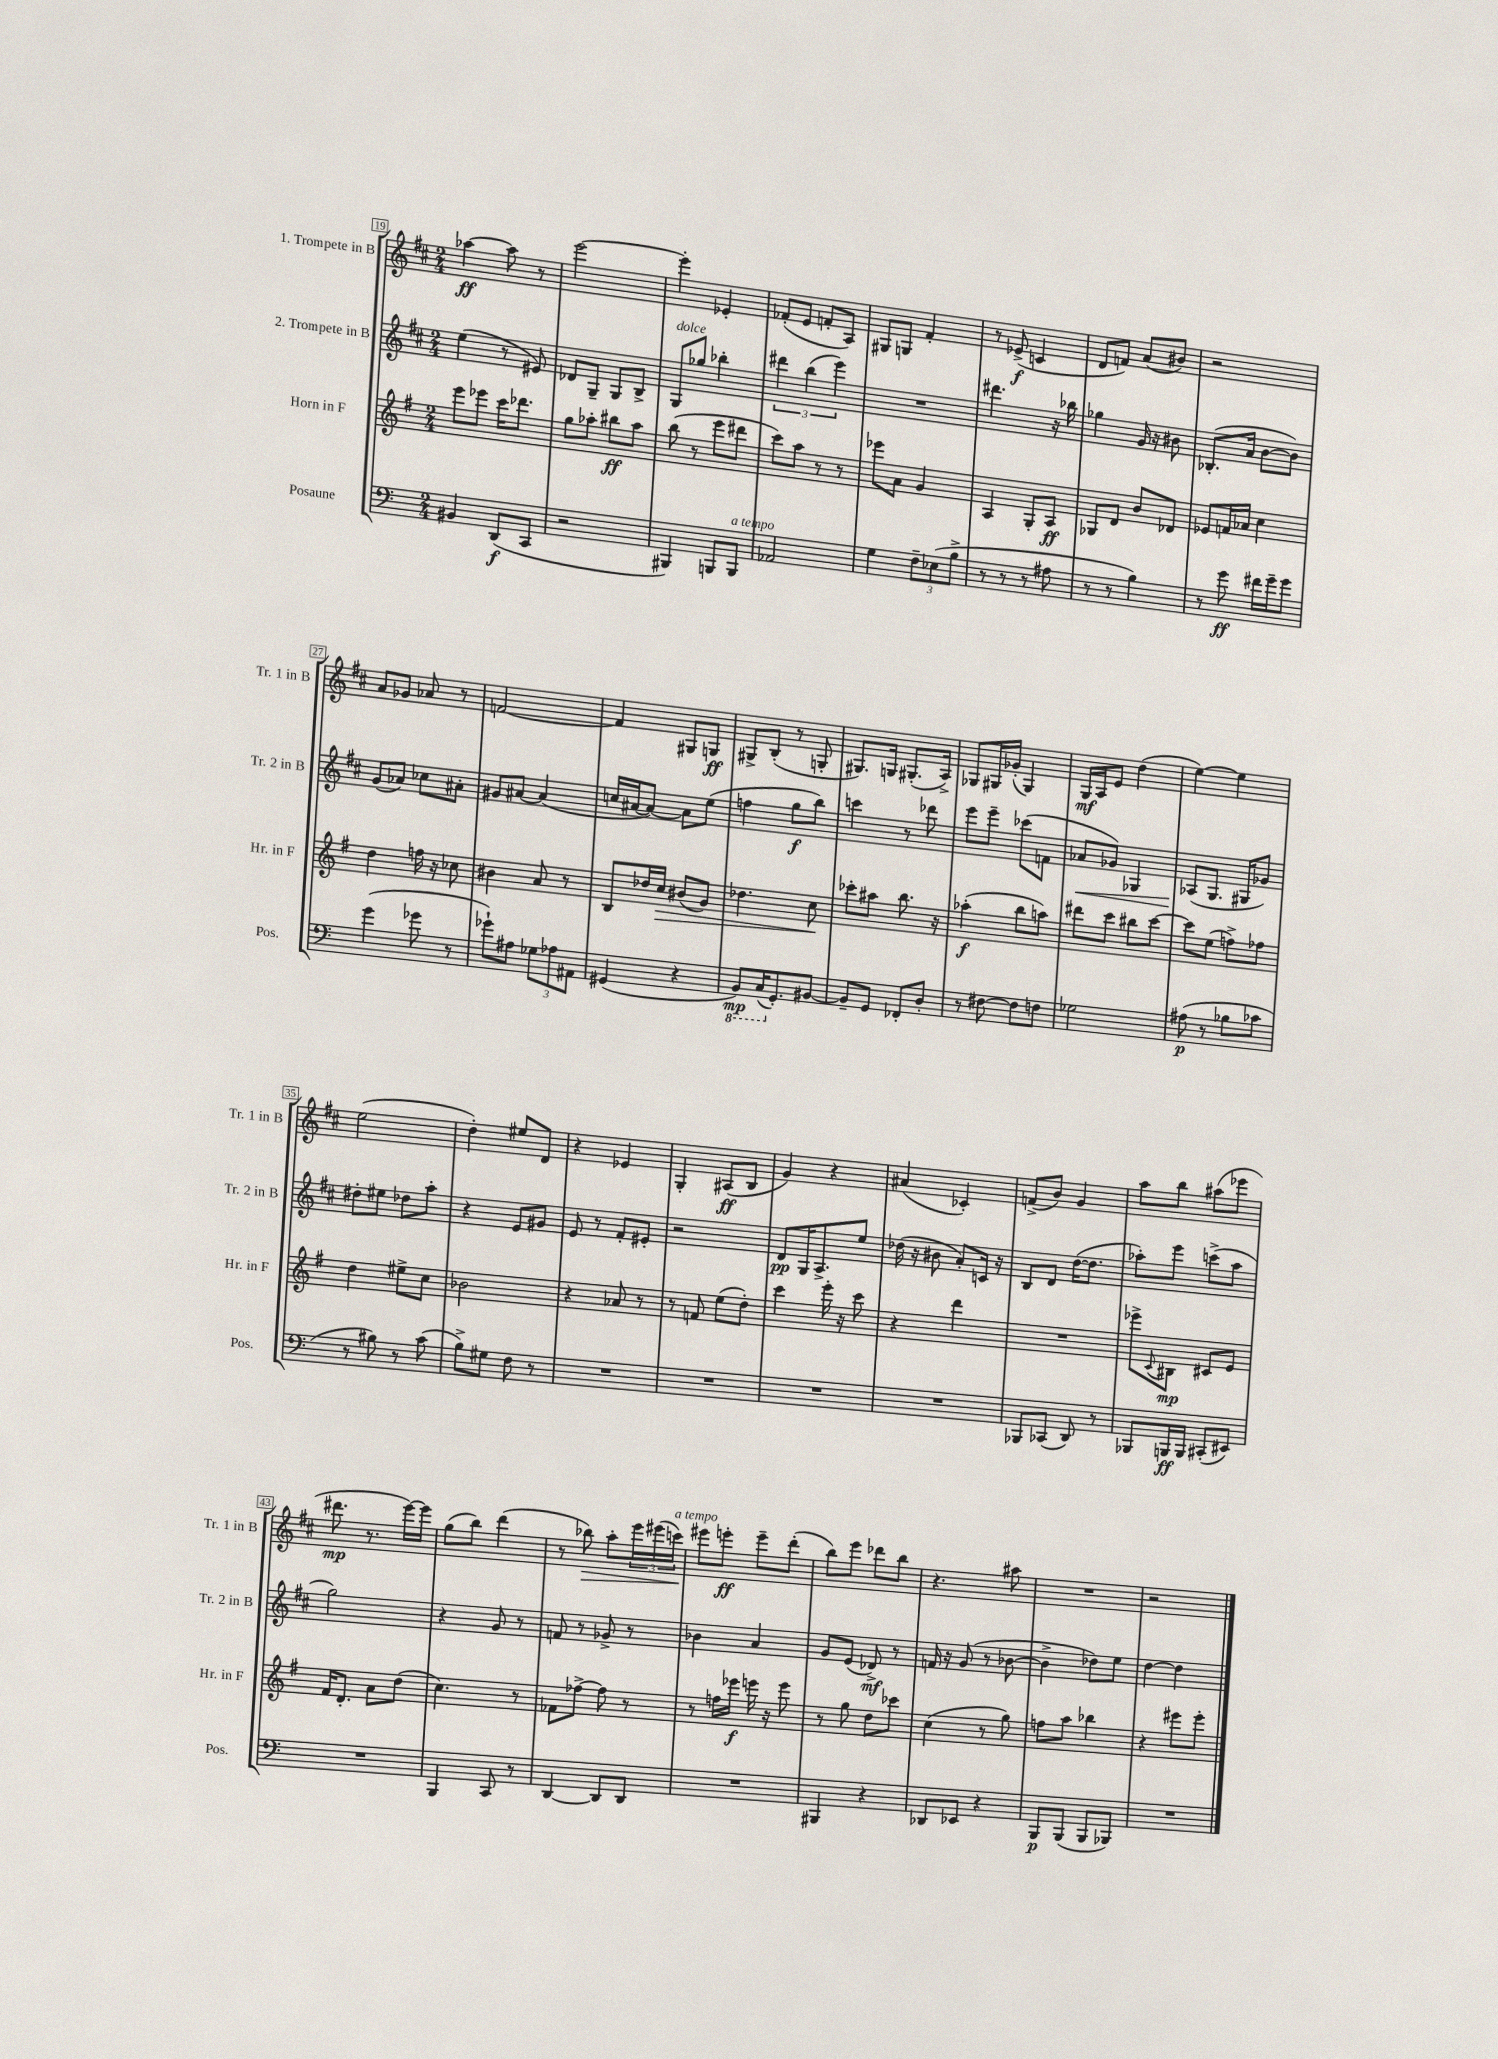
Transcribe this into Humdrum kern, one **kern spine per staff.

**kern	**kern	**kern	**kern
*staff4	*staff3	*staff2	*staff1
*clefF4	*clefG2	*clefG2	*clefG2
*k[]	*k[f#]	*k[f#c#]	*k[f#c#]
*M2/4	*M2/4	*M2/4	*M2/4
4BB#	8eee	(4ee	[4aa-
.	8eee-	.	.
(8DD	16ccc	8r	8aa-]
.	8.ddd-	.	.
8CC	.	8e#)	8r
=	=	=	=
2r	8gg	8d-	[2eee
.	8aa-'	8G~	.
.	8bb#	8G	.
.	8aa-	8B^	.
=	=	=	=
4BBB#)	(8bb	8G	4eee']
.	8r	8gg-	.
8BBB	8eee	4bb-'	4e-'
8BBB	8ddd#	.	.
=	=	=	=
2AA-	8ccc)	6ddd#	(8f-'
.	8aa	.	8e
.	.	(6bb	.
.	8r	.	8f'
.	.	6eee)	.
.	8r	.	8A)
=	=	=	=
4G	8eee-	2r	8G#
.	8a	.	8G
12F~	4g	.	4f#'
(12E-	.	.	.
12B^	.	.	.
=	=	=	=
8r	4A	4.ddd#	8r
8r	.	.	(8e-^
8r	8G'	.	4c
8A#	8A	16r	.
.	.	16bb-	.
=	=	=	=
8r	8G-	4gg-	8d
8r	8d	.	8f)
4B)	8b	16g	(8a
.	.	16r	.
.	8d-	8b#	8b#)
=	=	=	=
8r	8e-	(8.B-'	2r
8g	16f	.	.
.	16a-	16a	.
16f#	4cc	[8b	.
16g~	.	.	.
8g	.	8b])	.
=	=	=	=
(4g	4dd	(8g	8a
.	.	8a-)	8g-
8g-	16ff	8cc-	8a-
.	16r	.	.
8r	8cc-	8a#'	8r
=	=	=	=
8g-`)	4b#	8g#	[2f
8A#	.	[8a#	.
12G-	8a	(4a#]	.
12A-	.	.	.
.	8r	.	.
12AA#	.	.	.
=	=	=	=
(4GG#	8B	16cc	4f]
.	.	[16a#	.
.	16dd-	8a#_)	.
.	16cc	.	.
4r	(8b#	8a#]	8G#
.	8g)	(8ee	8G
=	=	=	=
8BBB)	4.dd-	4ff	8G#^
(16CC	.	.	(8B'
8.GG')	.	.	.
.	.	8gg	8r
[8BB#	8cc	8bb)	8G'
=	=	=	=
8BB#~]	8ccc-'	4ccc	8.G#)
8GG	8aa#	.	.
.	.	.	16G
8FF-'	8.bb	8r	(8.G#'
8D'	.	8ddd-	.
.	16r	.	16A^)
=	=	=	=
8r	(4aa-'	8eee	8G-
[8F#	.	8eee~	16G#
.	.	.	(16g-'
8F#]	8bb	(8ccc-	4G#)
8F	8aa)	8f	.
=	=	=	=
2G-	8ddd#	8a-	16G
.	.	.	16A
.	8ccc	8g-)	8e
.	8bb#	4G-	(4dd
.	[8ccc	.	.
=	=	=	=
(8A#	8ccc]	(8A-	[4ee)
8r	(8ee	8.G	.
8B-	8ff^)	.	4ee]
.	.	16G#	.
8c-	8ff-	8g-)	.
=	=	=	=
8r	4dd	8dd#'	(2ee
8B#)	.	8ee#	.
8r	8ee#^	8dd-	.
(8c	8cc	8aa'	.
=	=	=	=
8B^)	2b-	4r	4dd')
8G#	.	.	.
8F	.	8e	8ee#
8r	.	8g#	8d
=	=	=	=
2r	4r	8e	4r
.	.	8r	.
.	8a-	8f#'	4e-
.	8r	8e#'	.
=	=	=	=
2r	8r	2r	4G'
.	8f	.	.
.	(8ee	.	(8A#
.	8dd')	.	8B
=	=	=	=
2r	4ccc	8d	4g)
.	.	16G	.
.	.	8.A^	.
.	16eee'	.	4r
.	16r	.	.
.	8ccc	8ee	.
=	=	=	=
2r	4r	(16dd-	(4a#
.	.	16r	.
.	.	8b#	.
.	4ddd	8a')	4c-')
.	.	16c	.
.	.	16r	.
=	=	=	=
8BBB-	2r	8B	(8f^
(8CC-	.	8d	8b)
8DD)	.	([16dd	4g
.	.	8.dd]	.
8r	.	.	.
=	=	=	=
8BBB-	8eee-^	8aa-')	8aa
.	8qqc	.	.
16BBB	8B#	8eee	8bb
16BBB	.	.	.
(8CC#'	8c#	(8ccc^	(8aa#
8EE#)	8e	8aa-	8eee-
=	=	=	=
2r	16f#	2gg)	8.ddd#
.	8.d'	.	.
.	.	.	8.r
.	8a	.	.
.	(8dd	.	[16eee)
.	.	.	16eee]
=	=	=	=
4BBB	4.cc)	4r	(8gg
.	.	.	8bb)
8CC	.	8g	(4ddd
8r	8r	8r	.
=	=	=	=
[4DD	8f-	8f	8r
.	[8ff-^	8r	8bb-)
8DD]	8ff-]	8g-^	8aa'
8DD	8r	8r	24eee
.	.	.	(24eee#
.	.	.	24ccc)
=	=	=	=
2r	8r	4b-	8eee#
.	16ff	.	8eee'
.	16eee-	.	.
.	16eee	4a	8eee~
.	16r	.	.
.	8eee	.	(8ddd'
=	=	=	=
4BBB#	8r	8g	8bb)
.	8gg	(8e	8eee
4r	8dd	8d-^)	8ddd-
.	8ccc-	8r	8bb
=	=	=	=
8DD-	(4cc	16f	4.r
.	.	16r	.
8EE-	.	(8g	.
4r	8r	8r	.
.	8gg)	[8b-	8aa#
=	=	=	=
8BBB	8ff	4b-^]	2r
(8BBB	8aa	.	.
8BBB	4bb-	8dd-)	.
8BBB-)	.	8ee	.
=	=	=	=
2r	4r	[4dd	2r
.	8eee#	4dd]	.
.	8eee#'	.	.
==	==	==	==
*-	*-	*-	*-
